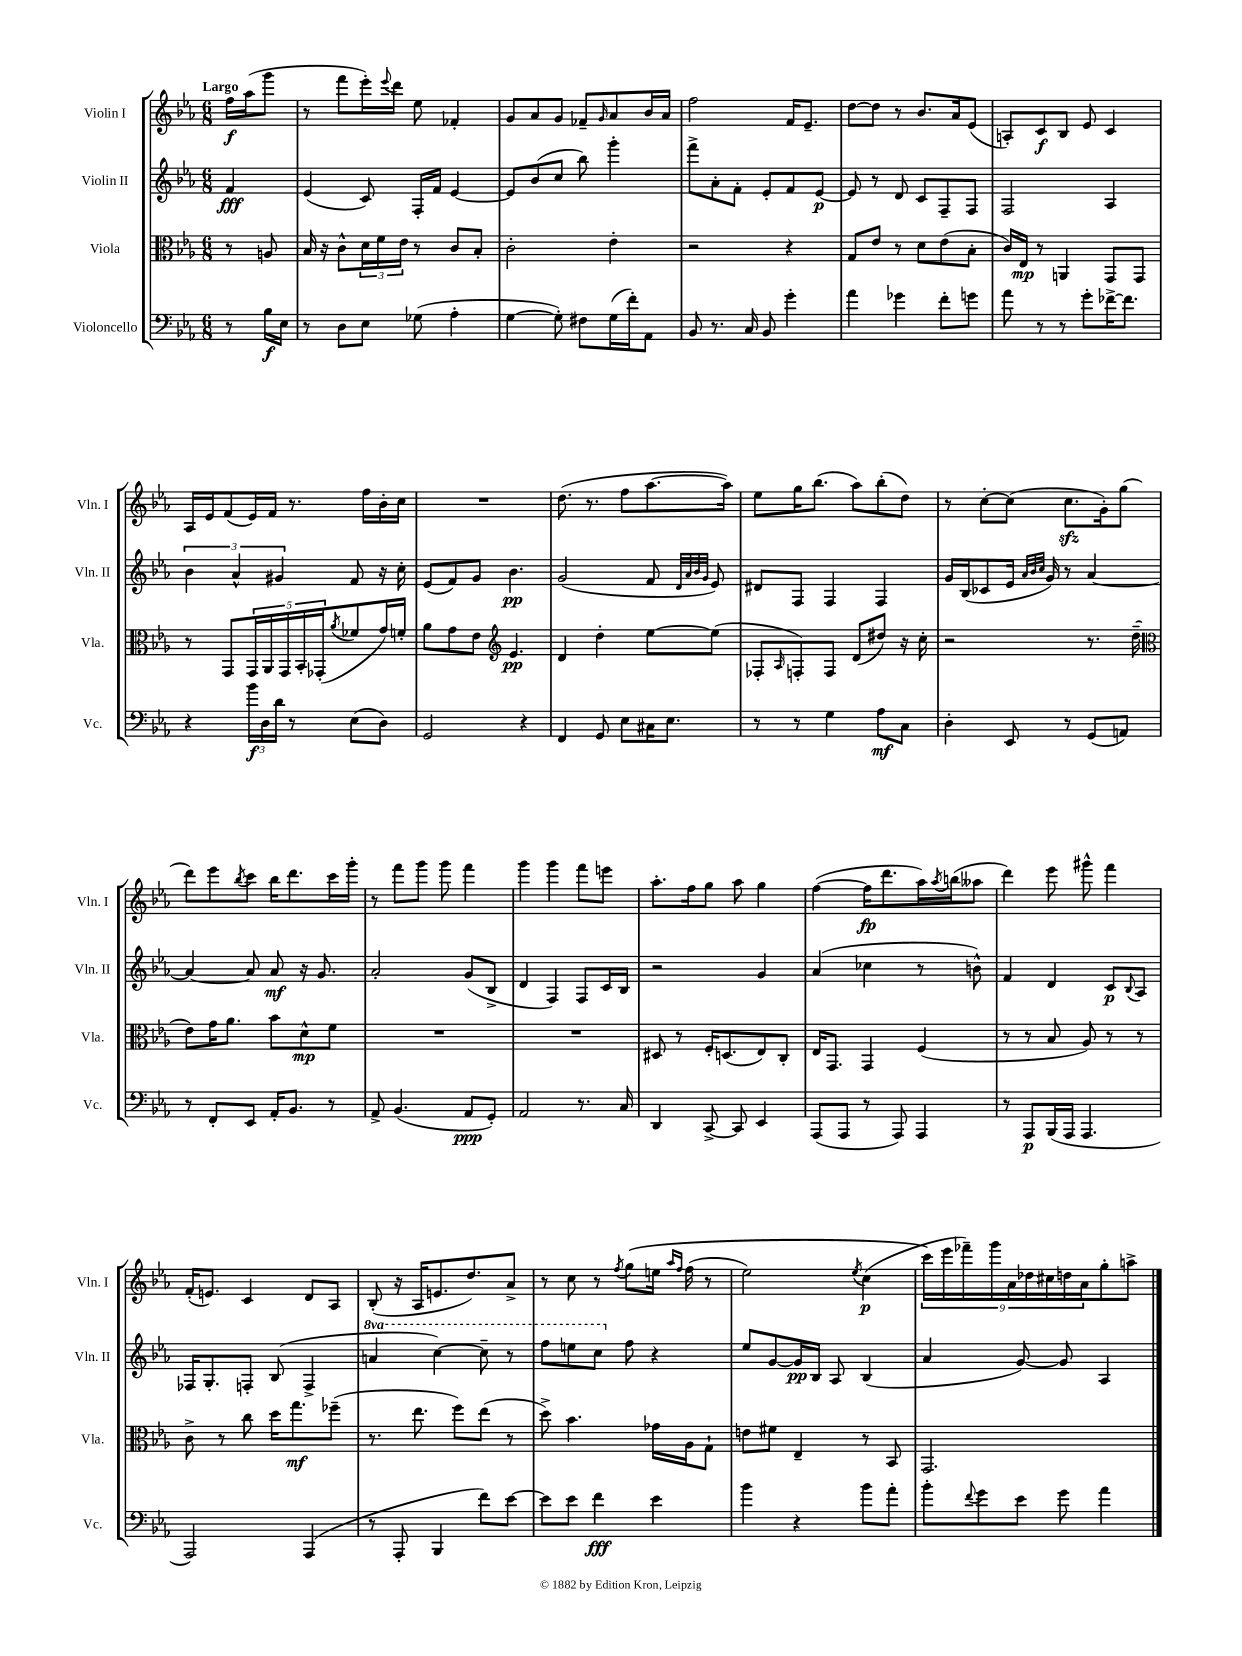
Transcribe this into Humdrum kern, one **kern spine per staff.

**kern	**dynam	**kern	**dynam	**kern	**dynam	**kern	**dynam
*part4	*part4	*part3	*part3	*part2	*part2	*part1	*part1
*staff4	*staff4	*staff3	*staff3	*staff2	*staff2	*staff1	*staff1
*I"Violoncello	*	*I"Viola	*	*I"Violin II	*	*I"Violin I	*
*I'Vc.	*	*I'Vla.	*	*I'Vln. II	*	*I'Vln. I	*
*clefF4	*	*clefC3	*	*clefG2	*	*clefG2	*
*k[b-e-a-]	*	*k[b-e-a-]	*	*k[b-e-a-]	*	*k[b-e-a-]	*
*M6/8	*	*M6/8	*	*M6/8	*	*M6/8	*
=	=	=	=	=	=	=	=
!	!	!	!	!	!	!LO:TX:a:B:t=Largo	!
8r	.	8r	.	4f/	fff	16ff\LL	f
.	.	.	.	.	.	(16aa-\J	.
16B-\LL	f	8An/	.	.	.	8ggg\J	.
16E-\JJ	.	.	.	.	.	.	.
=1	=1	=1	=1	=1	=1	=1	=1
8r	.	16B-/	.	(4e-/	.	8r	.
.	.	16r	.	.	.	.	.
8D\L	.	8c^^\L	.	.	.	8fff\L	.
8E-\J	.	24d\L	.	8c/)	.	16eee-'\L)	.
.	.	24f\	.	.	.	.	.
.	.	.	.	.	.	8qqeee-/	.
.	.	.	.	.	.	16ddd\JJ	.
.	.	24e-\JJ	.	.	.	.	.
(8G-X\	.	8r	.	16F'/LL	.	8ee-\	.
.	.	.	.	16f/JJ	.	.	.
4A-'\	.	8c/L	.	[4e-/	.	4f-X'/	.
.	.	8B-'/J	.	.	.	.	.
=2	=2	=2	=2	=2	=2	=2	=2
[4G\	.	2c'\	.	8e-/L]	.	8g/L	.
.	.	.	.	(8b-/	.	8a-/	.
8G'\])	.	.	.	8cc/J	.	8g/J	.
8F#X\L	.	.	.	8bb-\)	.	8f-X~/L	.
.	.	.	.	.	.	16qqg/	.
(16G\L	.	4e-'\	.	4ggg'\	.	8a-/	.
16f'\J)	.	.	.	.	.	.	.
8AA-\J	.	.	.	.	.	16b-/L	.
.	.	.	.	.	.	16a-/JJ	.
=3	=3	=3	=3	=3	=3	=3	=3
8BB-/	.	2r	.	8fff^\L	.	2ff\	.
8.r	.	.	.	8a-'\	.	.	.
.	.	.	.	8f'\J	.	.	.
16C/	.	.	.	.	.	.	.
8BB-/	.	.	.	8e-'/L	.	.	.
4g'\	.	4r	.	8f/	.	16f/KL	.
.	.	.	.	.	.	8.e-~/J	.
.	.	.	.	[8e-/J	p	.	.
=4	=4	=4	=4	=4	=4	=4	=4
4a-\	.	8G/L	.	8e-/]	.	[8dd\L	.
.	.	8e-/J	.	8r	.	8dd\J]	.
4g-X\	.	8r	.	8d/	.	8r	.
.	.	8d\L	.	8c/L	.	8.b-/L	.
8f'\L	.	(8e-\	.	8F~/	.	.	.
.	.	.	.	.	.	16a-/k	.
8gn\J	.	8B-'\J	.	8F/J	.	(8e-/J	.
=5	=5	=5	=5	=5	=5	=5	=5
8a-\	.	16c/LL)	.	2F/	.	8An'/L)	.
.	.	16E-/JJ	mp	.	.	.	.
8r	.	8r	.	.	.	8c/	f
8r	.	4AAn/	.	.	.	8B-/J	.
8g'\L	.	.	.	.	.	8e-/	.
[16f-X^\K	.	8GG/L	.	4A-/	.	4c/	.
8.f-\J]	.	.	.	.	.	.	.
.	.	8GG/J	.	.	.	.	.
!!LO:LB:g=z
=6	=6	=6	=6	=6	=6	=6	=6
4r	.	8r	.	6b-\	.	16A-/LL	.
.	.	.	.	.	.	16e-/J	.
.	.	8GG/L	.	.	.	(8f/	.
.	.	.	.	6a-^^/	.	.	.
24b-\LL	f	20GG/L	.	.	.	16e-/L)	.
24D\	.	.	.	.	.	.	.
.	.	20AA-/	.	.	.	.	.
.	.	.	.	.	.	16f/JJ	.
24d\JJ	.	.	.	6g#X/	.	.	.
.	.	20GG/	.	.	.	.	.
8r	.	.	.	.	.	8.r	.
.	.	20BB-'/	.	.	.	.	.
.	.	(20GG-X'/J	.	.	.	.	.
.	.	8qa-/	.	.	.	.	.
(8E-\L	.	8f-X/	.	8f/	.	.	.
.	.	.	.	.	.	16ff\LL	.
8D\J)	.	16g/L)	.	16r	.	16b-'\	.
.	.	16fn'/JJ	.	16cc'\	.	16cc\JJ	.
=7	=7	=7	=7	=7	=7	=7	=7
2GG/	.	8a-\L	.	(8e-/L	.	2.r	.
.	.	8g\	.	8f/)	.	.	.
.	.	8e-\J	.	8g/J	.	.	.
*	*	*clefG2	*	*	*	*	*
.	.	4.e-/	pp	4.b-\	pp	.	.
4r	.	.	.	.	.	.	.
=8	=8	=8	=8	=8	=8	=8	=8
4FF/	.	4d/	.	(2g/	.	(8.dd\	.
.	.	.	.	.	.	8.r	.
8GG/	.	4dd'\	.	.	.	.	.
8E-\L	.	.	.	.	.	8ff\L	.
16C#X\K	.	[8ee-\L	.	8f/	.	[8.aa-\	.
8.E-\J	.	.	.	.	.	.	.
.	.	.	.	32qqd/LLL	.	.	.
.	.	.	.	32qqa-/	.	.	.
.	.	.	.	32qqb-/	.	.	.
.	.	.	.	32qqg/JJJ	.	.	.
.	.	(8ee-\J]	.	8e-/)	.	.	.
.	.	.	.	.	.	16aa-\Jk])	.
=9	=9	=9	=9	=9	=9	=9	=9
8r	.	8F-X'/L	.	8d#X/L	.	8ee-\L	.
.	.	16qqA-/	.	.	.	.	.
8r	.	8Fn'/)	.	8F/J	.	16gg\K	.
.	.	.	.	.	.	(8.bb-\J	.
4G\	.	8F/J	.	4F/	.	.	.
.	.	(8d/L	.	.	.	8aa-\L)	.
8A-\L	mf	8dd#X/J)	.	4F/	.	(8bb-'\	.
8C\J	.	16r	.	.	.	8dd\J)	.
.	.	16cc'\	.	.	.	.	.
=10	=10	=10	=10	=10	=10	=10	=10
4D'\	.	2r	.	16g/LL	.	8r	.
.	.	.	.	(16B-/J	.	.	.
.	.	.	.	8c-X/	.	[8cc'\L	.
8EE-/	.	.	.	16e-/Jk	.	(8cc\J]	.
.	.	.	.	32qqa-/LLL	.	.	.
.	.	.	.	32qqb-/	.	.	.
.	.	.	.	32qqcc/JJJ	.	.	.
.	.	.	.	16g/)	.	.	.
8r	.	.	.	8r	.	8.cczz\L	.
(8GG/L	.	8.r	.	[4a-/	.	.	.
.	.	.	.	.	.	16g'\k)	.
8AAn/J)	.	.	.	.	.	(8gg\J	.
.	.	(16dd~\	.	.	.	.	.
!!LO:LB:g=z
=11	=11	=11	=11	=11	=11	=11	=11
*	*	*clefC3	*	*	*	*	*
8r	.	8e-\L)	.	4a-/_	.	8ddd\L)	.
8FF'/L	.	16g\K	.	.	.	8eee-\	.
.	.	8.a-\J	.	.	.	.	.
.	.	.	.	.	.	8qbb-/	.
8EE-/J	.	.	.	8a-/]	.	8ccc\J	.
16AA-'/KL	.	8b-\L	.	8a-/	mf	16bb-\KL	.
8.BB-/J	.	.	.	.	.	8.ddd\	.
.	.	8d^^\	mp	16r	.	.	.
.	.	.	.	8.g/	.	.	.
8r	.	8f\J	.	.	.	16ccc\L	.
.	.	.	.	.	.	16ggg'\JJ	.
=12	=12	=12	=12	=12	=12	=12	=12
8AA-^/	.	2.r	.	2a-'/	.	8r	.
(4.BB-/	.	.	.	.	.	8fff\L	.
.	.	.	.	.	.	8ggg\J	.
.	.	.	.	.	.	8ggg\	.
8AA-/L	ppp	.	.	(8g/L	.	4fff\	.
8GG'/J)	.	.	.	8B-^/J	.	.	.
=13	=13	=13	=13	=13	=13	=13	=13
2AA-/	.	2.r	.	4d/	.	4ggg\	.
.	.	.	.	4F/)	.	4ggg\	.
8.r	.	.	.	8F/L	.	8fff\L	.
.	.	.	.	16c/L	.	8eeen\J	.
16C/	.	.	.	16B-/JJ	.	.	.
=14	=14	=14	=14	=14	=14	=14	=14
4DD/	.	8D#X/	.	2r	.	8.aa-'\L	.
.	.	8r	.	.	.	.	.
.	.	.	.	.	.	16ff\k	.
[8CC^/	.	16F'/KL	.	.	.	8gg\J	.
.	.	(8.Dn/	.	.	.	.	.
8CC/]	.	.	.	.	.	8aa-\	.
4EE-/	.	8E-/)	.	4g/	.	4gg\	.
.	.	8C'/J	.	.	.	.	.
=15	=15	=15	=15	=15	=15	=15	=15
(8AAA-/L	.	16E-/KL	.	(4a-/	.	([4ff\	.
.	.	8.GG/J	.	.	.	.	.
8AAA-/J	.	.	.	.	.	.	.
8r	.	4GG/	.	4cc-X\	.	16ff\KL]	fp
.	.	.	.	.	.	8.ddd\	.
8AAA-/)	.	.	.	.	.	.	.
4AAA-/	.	(4F/	.	8r	.	16aa-\L)	.
.	.	.	.	.	.	8qaa-/	.
.	.	.	.	.	.	(16bbn\J	.
.	.	.	.	8bn^^\)	.	8aa--X\J	.
=16	=16	=16	=16	=16	=16	=16	=16
8r	.	8r	.	4f/	.	4ddd\)	.
8AAA-/L	p	8r	.	.	.	.	.
(16BBB-/L	.	8B-/	.	4d/	.	8eee-\	.
16AAA-/JJ	.	.	.	.	.	.	.
4.AAA-/	.	8A-/)	.	.	.	8ggg#X^^\	.
.	.	8r	.	8c/L	p	4fff\	.
.	.	.	.	8qqB-/	.	.	.
.	.	8r	.	8A-/J	.	.	.
!!LO:LB:g=z
=17	=17	=17	=17	=17	=17	=17	=17
2AAA-/)	.	8c^\	.	16F-X/KL	.	(16f'/KL	.
.	.	.	.	8.G'/	.	8.en/J)	.
.	.	8r	.	.	.	.	.
.	.	8cc\	.	8Fn'/J	.	4c/	.
.	.	16dd\KL	.	(8B-/	.	.	.
.	.	8.gg\	mf	.	.	.	.
(4AAA-/	.	.	.	4F^/	.	8d/L	.
.	.	(8ff-X~\J	.	.	.	8A-/J	.
=18	=18	=18	=18	=18	=18	=18	=18
*	*	*	*	*8va	*	*	*
8r	.	8.r	.	4aan/	.	(8B-'/	.
8AAA-'/	.	.	.	.	.	16r	.
.	.	8.ee-\	.	.	.	16A-/KL	.
4BBB-/	.	.	.	[4ccc\)	.	8.en/	.
.	.	8ff\L)	.	.	.	.	.
.	.	.	.	.	.	8.dd/)	.
8f\L)	.	(8ee-\J	.	8ccc~\]	.	.	.
[8e-\J	.	8r	.	8r	.	8a-^/J	.
=19	=19	=19	=19	=19	=19	=19	=19
8e-\L]	.	8dd^\)	.	8fff\L	.	8r	.
8e-\J	.	4.b-\	.	8eeen\	.	8cc\	.
4f\	fff	.	.	8ccc\J	.	8r	.
.	.	.	.	.	.	8qff/	.
*	*	*	*	*X8va	*	*	*
.	.	.	.	8ff\	.	(8gg\L	.
4e-\	.	16g-X\LL	.	4r	.	16een\Jk	.
.	.	.	.	.	.	16qqaa-/LL	.
.	.	.	.	.	.	16qqff/JJ	.
.	.	16A-\J	.	.	.	(16ff\	.
.	.	8G`\J	.	.	.	8r	.
=20	=20	=20	=20	=20	=20	=20	=20
4b-\	.	8en\L	.	8ee-/L	.	2ee-\)	.
.	.	8f#X\J	.	[8g/	.	.	.
4r	.	4E-~/	.	16g/L]	pp	.	.
.	.	.	.	16B-/JJ	.	.	.
.	.	.	.	8A-/	.	.	.
.	.	.	.	.	.	8qee-/	.
8b-\L	.	8r	.	(4B-/	.	(4cc\	p
8a-'\J	.	8BB-/	.	.	.	.	.
=21	=21	=21	=21	=21	=21	=21	=21
8b-'\L	.	2.GG/	.	4a-/	.	18ccc\LL)	.
.	.	.	.	.	.	18eee-\	.
.	.	.	.	.	.	18fff-X~\)	.
8qqf/	.	.	.	.	.	.	.
8g\	.	.	.	.	.	.	.
.	.	.	.	.	.	18ggg\	.
.	.	.	.	.	.	18a-\	.
8e-\J	.	.	.	[8g/)	.	.	.
.	.	.	.	.	.	18dd-X\	.
.	.	.	.	.	.	18cc#X\	.
8g\	.	.	.	8g/]	.	.	.
.	.	.	.	.	.	18ddn\	.
.	.	.	.	.	.	18a-\J	.
4a-\	.	.	.	4A-/	.	8gg'\	.
.	.	.	.	.	.	8aan^\J	.
==	==	==	==	==	==	==	==
*-	*-	*-	*-	*-	*-	*-	*-
